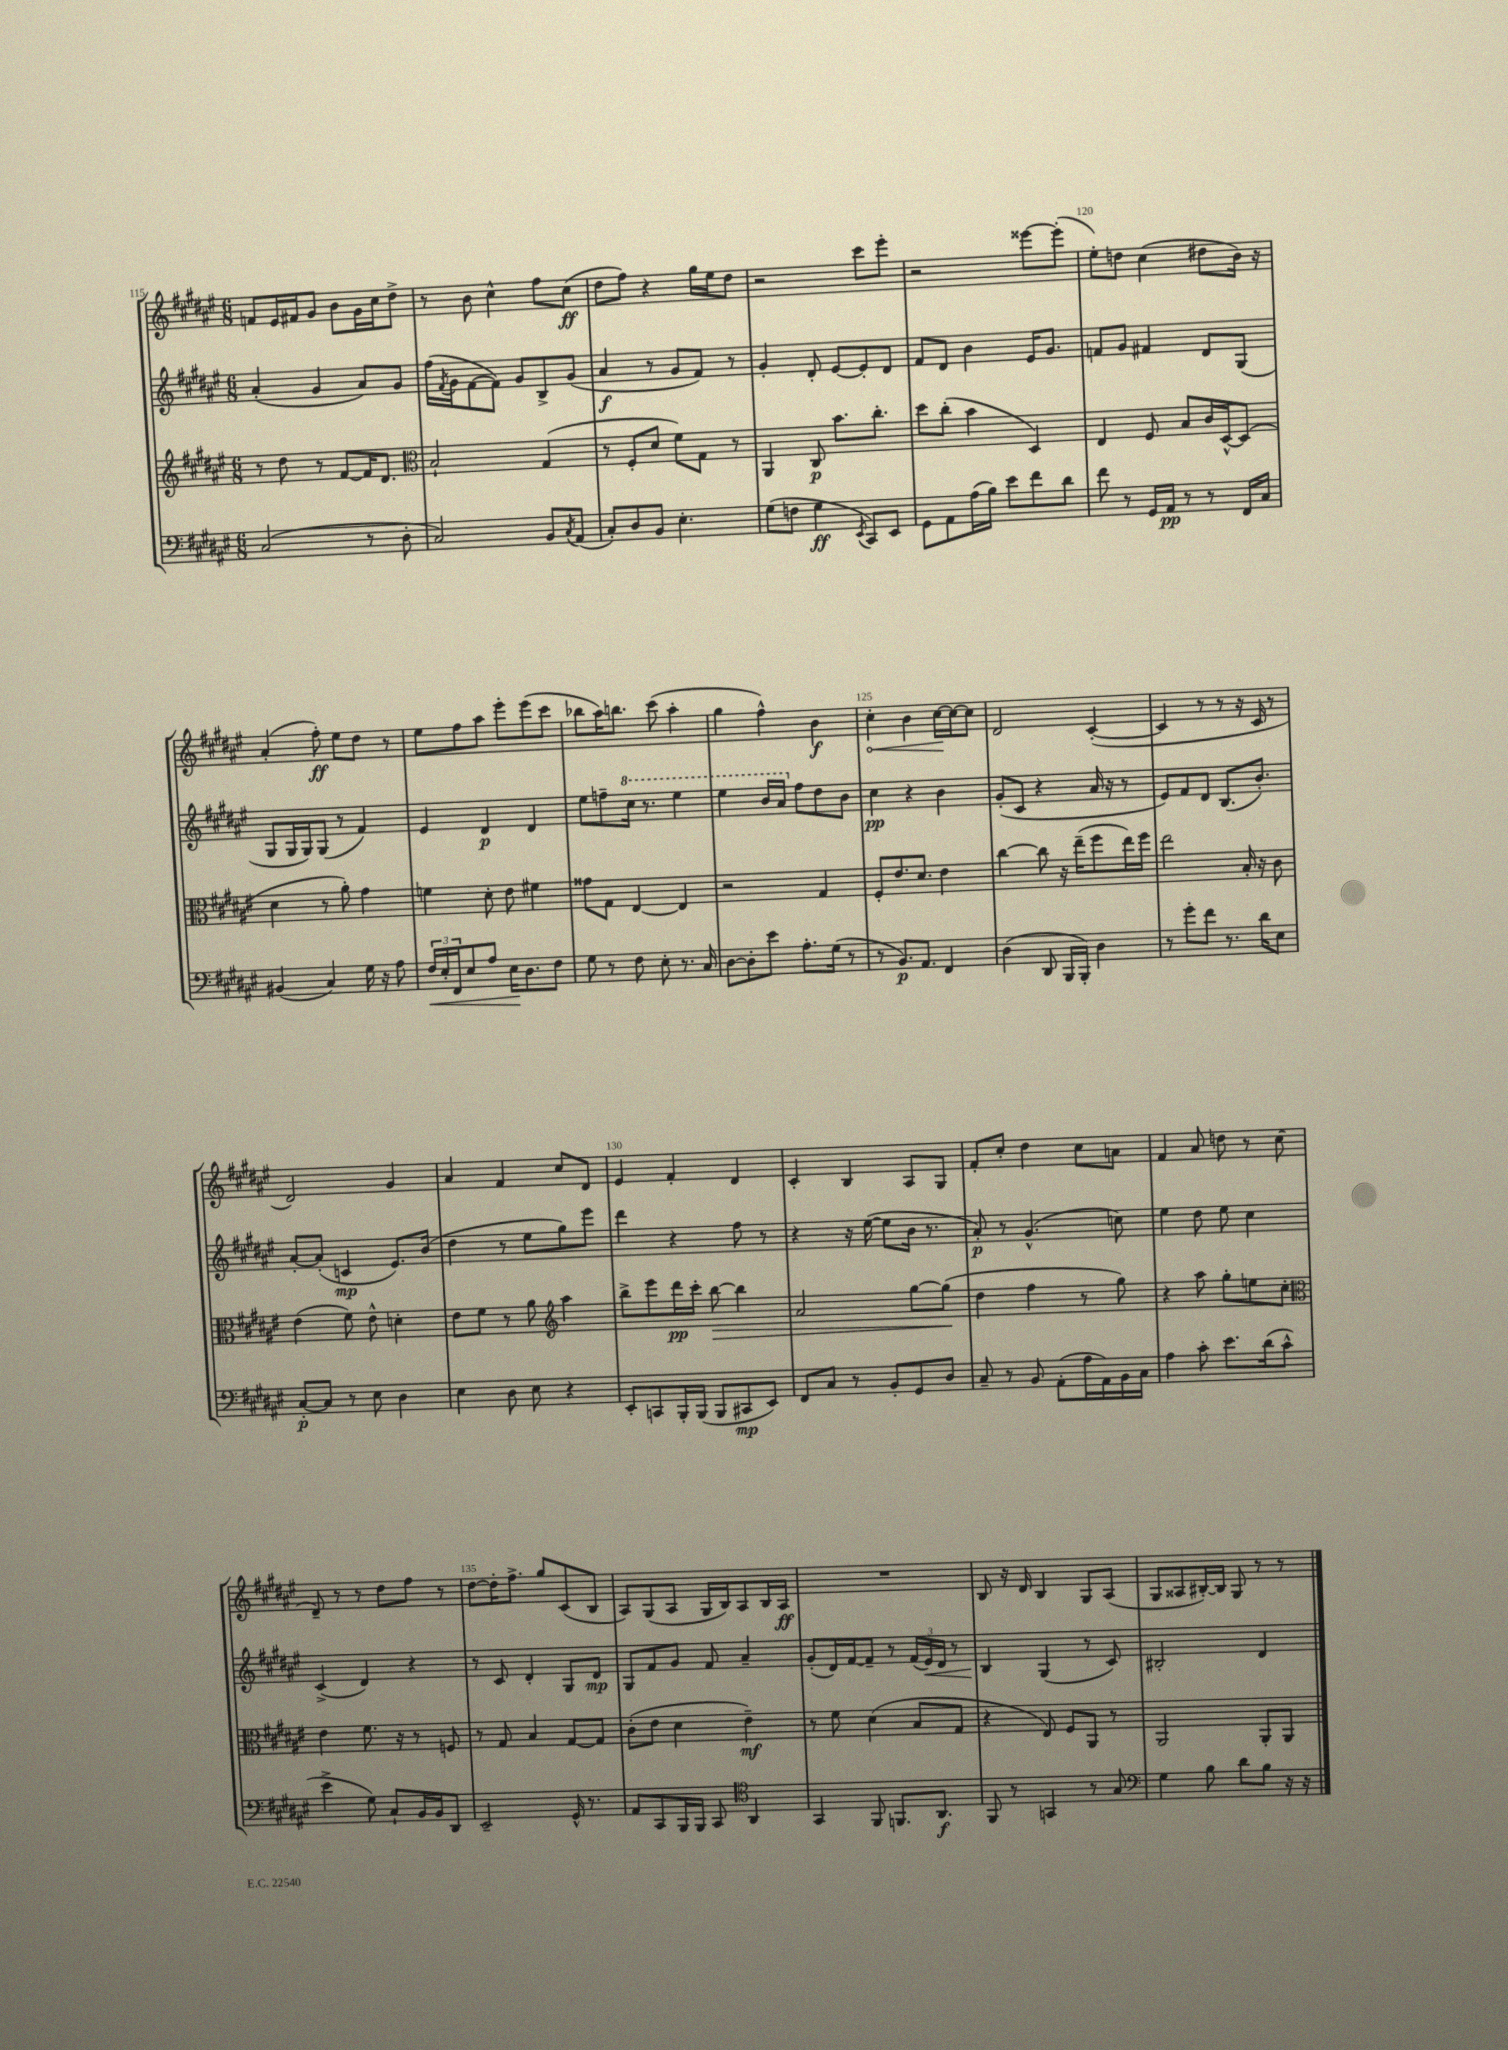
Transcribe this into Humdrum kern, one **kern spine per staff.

**kern	**dynam	**kern	**dynam	**kern	**dynam	**kern	**dynam
*part4	*part4	*part3	*part3	*part2	*part2	*part1	*part1
*staff4	*staff4	*staff3	*staff3	*staff2	*staff2	*staff1	*staff1
*clefF4	*	*clefG2	*	*clefG2	*	*clefG2	*
*k[f#c#g#d#a#e#]	*	*k[f#c#g#d#a#e#]	*	*k[f#c#g#d#a#e#]	*	*k[f#c#g#d#a#e#]	*
*M6/8	*	*M6/8	*	*M6/8	*	*M6/8	*
=115	=115	=115	=115	=115	=115	=115	=115
(2C#/	.	8r	.	(4a#'/	.	8fn/L	.
.	.	8dd#\	.	.	.	16e#/L	.
.	.	.	.	.	.	16f#X/J	.
.	.	8r	.	4g#/	.	8g#/J	.
.	.	[8f#/L	.	.	.	8b\L	.
8r	.	16f#/K]	.	8a#/L)	.	16g#\L	.
.	.	8.d#/J	.	.	.	16cc#\J	.
8D#'\	.	.	.	8g#/J	.	8dd#^\J	.
=116	=116	=116	=116	=116	=116	=116	=116
*	*	*clefC3	*	*	*	*	*
2C#/)	.	2B`/	.	(16ff#\LL	.	8r	.
.	.	.	.	8qf#/	.	.	.
.	.	.	.	16g#\J	.	.	.
.	.	.	.	[8f#\	.	8b\	.
.	.	.	.	8f#\J])	.	4cc#^^\	.
.	.	.	.	8g#/L	.	.	.
8BB/L	.	(4G#/	.	8B^/	.	8ff#\L	.
8qC#/	.	.	.	.	.	.	.
(8AA#/J	.	.	.	(8g#/J	.	(8cc#\J	ff
=117	=117	=117	=117	=117	=117	=117	=117
8C#'/L)	.	8r	.	4a#/	f	8dd#\L	.
8D#/	.	8F#'/L	.	.	.	8ff#\J)	.
8BB/J	.	8d#/J	.	8r	.	4r	.
4.E#'\	.	8f#\L)	.	8g#/L	.	.	.
.	.	8G#\J	.	8f#/J)	.	16gg#\LL	.
.	.	.	.	.	.	16ee#\J	.
.	.	8r	.	8r	.	8dd#\J	.
=118	=118	=118	=118	=118	=118	=118	=118
(8G#\L	.	4AA#/	.	4g#'/	.	2r	.
8Fn\J	.	.	.	.	.	.	.
4G#\	ff	8C#/	p	8d#'/	.	.	.
.	.	8.b\L	.	[8e#/L	.	.	.
8qEE#/	.	.	.	.	.	.	.
8CC#/L)	.	.	.	8e#'/]	.	8ccc#\L	.
.	.	8.cc#'\J	.	.	.	.	.
8EE#/J	.	.	.	8d#/J	.	8eee#'\J	.
=119	=119	=119	=119	=119	=119	=119	=119
8GG#\L	.	8dd#\L	.	8f#/L	.	2r	.
8AA#\	.	(8cc#'\J	.	8d#/J	.	.	.
(16A#\L	.	4b\	.	4b\	.	.	.
16B\JJ)	.	.	.	.	.	.	.
8e#\L	.	.	.	.	.	.	.
8f#\	.	4D#/)	.	16e#/KL	.	[8eee##X\L	.
.	.	.	.	8.g#/J	.	.	.
8d#\J	.	.	.	.	.	(8eee##'\J]	.
=120	=120	=120	=120	=120	=120	=120	=120
8f#\	.	4E#/	.	8fn/L	.	8ee#'\L)	.
8r	.	.	.	8g#/J	.	8ddn\J	.
16GG#/LL	.	8F#/	.	4f#X/	.	(4cc#\	.
16AA#/JJ	pp	.	.	.	.	.	.
8r	.	8B/L	.	.	.	.	.
8r	.	16c#/L	.	8d#/L	.	8dd#X\L	.
.	.	[16D#^^/J	.	.	.	.	.
16FF#/LL	.	(8D#/J]	.	(8G#/J	.	16b\Jk)	.
16C#/JJ	.	.	.	.	.	16r	.
!!LO:LB:g=z
=121	=121	=121	=121	=121	=121	=121	=121
(4BB#X/	.	4d#\	.	8G#/L	.	(4a#'/	.
.	.	.	.	16G#/L	.	.	.
.	.	.	.	16G#/J)	.	.	.
4C#/)	.	8r	.	(8G#/J	.	8ff#'\)	ff
.	.	8a#'\)	.	8r	.	8ee#\L	.
16G#\	.	4g#\	.	4f#/)	.	8dd#\J	.
16r	.	.	.	.	.	.	.
8A#\	.	.	.	.	.	8r	.
=122	=122	=122	=122	=122	=122	=122	=122
!	!LO:HP:b	!	!	!	!	!	!
24F#/LL	<	4fn\	.	4e#/	.	8ee#\L	.
24E#'/	.	.	.	.	.	.	.
24FF#/J	.	.	.	.	.	.	.
8E#/	.	.	.	.	.	8ff#\	.
8A#/J	.	8d#'\	.	4d#/	p	8aa#\J	.
16E#\KL	.	8e#\	.	.	.	8eee#'\L	.
8.D#\	[	.	.	.	.	.	.
.	.	4f#X\	.	4d#/	.	(8eee#\	.
8F#\J	.	.	.	.	.	8ccc#\J	.
=123	=123	=123	=123	=123	=123	=123	=123
8G#\	.	8g##X\L	.	8ee#\L	.	8bb-X\L	.
8r	.	8G#\J	.	8ffn~\	.	16aa#\K)	.
.	.	.	.	.	.	8.bbn\J	.
*	*	*	*	*8va	*	*	*
8F#\	.	[4E#/	.	16ccc#\Jk	.	.	.
.	.	.	.	8.r	.	.	.
8E#'\	.	.	.	.	.	(8ccc#\	.
8.r	.	4E#/]	.	4eee#\	.	4aa#'\	.
16C#/	.	.	.	.	.	.	.
=124	=124	=124	=124	=124	=124	=124	=124
[8D#\L	.	2r	.	4eee#\	.	4gg#\	.
8D#'\]	.	.	.	.	.	.	.
8e#\J	.	.	.	16bb/LL	.	4ff#^^\)	.
.	.	.	.	16aa#/JJ	.	.	.
*	*	*	*	*X8va	*	*	*
8.A#'\L	.	.	.	8ff#\L	.	.	.
.	.	4G#/	.	8dd#\	.	4b\	f
(16G#\Jk	.	.	.	.	.	.	.
8r	.	.	.	8b\J	.	.	.
=125	=125	=125	=125	=125	=125	=125	=125
!	!	!	!	!	!	!	!LO:HP:b
8r	.	8F#'/L	.	4cc#\	pp	4cc#'\	<
8.BB/L)	p	8.e#/	.	.	.	.	.
.	.	.	.	4r	.	4b\	.
8.AA#/J	.	8.d#/J	.	.	.	.	.
4FF#/	.	4e#\	.	4b\	.	[16cc#\LL	.
.	.	.	.	.	.	16cc#\J_	[
.	.	.	.	.	.	8cc#\J]	.
=126	=126	=126	=126	=126	=126	=126	=126
(4D#\	.	[4cc#\	.	(8g#'/L	.	2d#/	.
.	.	.	.	8c#/J	.	.	.
8DD#/	.	8cc#\]	.	4r	.	.	.
16BBB/LL	.	16r	.	.	.	.	.
16BBB'/JJ)	.	(16ee#~\KL	.	.	.	.	.
4D#\	.	8ff#\	.	16a#/	.	([4c#'/	.
.	.	.	.	16r	.	.	.
.	.	16ee#\L)	.	8r	.	.	.
.	.	16ff#\JJ	.	.	.	.	.
=127	=127	=127	=127	=127	=127	=127	=127
8r	.	2ee#\	.	8e#/L)	.	4c#/]	.
8g#'\L	.	.	.	8f#/	.	.	.
8f#\J	.	.	.	8d#/J	.	8r	.
8.r	.	.	.	(8.B/L	.	8r	.
.	.	16B'/	.	.	.	16r	.
16d#\KL	.	16r	.	8.b'/J)	.	16c#/	.
8E#\J	.	8c#\	.	.	.	8r	.
!!LO:LB:g=z
=128	=128	=128	=128	=128	=128	=128	=128
[8C#'/L	p	(4e#\	.	[8a#'/L	.	2d#/)	.
8C#/J]	.	.	.	(8a#'/J]	.	.	.
8r	.	8f#\)	.	4cn/	mp	.	.
8E#\	.	8e#^^\	.	.	.	.	.
4D#\	.	4dn'\	.	8.e#/L)	.	4g#/	.
.	.	.	.	(16b/Jk	.	.	.
=129	=129	=129	=129	=129	=129	=129	=129
4E#\	.	8e#\L	.	4dd#\	.	4a#/	.
.	.	8f#\J	.	.	.	.	.
8D#\	.	8r	.	8r	.	4f#/	.
8E#\	.	8a#\	.	8ee#\L	.	.	.
*	*	*clefG2	*	*	*	*	*
4r	.	4aa#\	.	8gg#\)	.	8cc#/L	.
.	.	.	.	8eee#\J	.	8d#/J	.
=130	=130	=130	=130	=130	=130	=130	=130
8EE#'/L	.	8bb^\L	.	4ddd#\	.	4e#/	.
8CCn/	.	8eee#\	.	.	.	.	.
16BBB'/L	.	16ddd#\L	pp	4r	.	4f#'/	.
(16BBB/JJ	.	16ccc#'\JJ	.	.	.	.	.
!	!	!	!LO:HP:b	!	!	!	!
8BBB/L	.	[8bb\	>	.	.	.	.
8CC#X/	mp	4bb\]	.	8ff#\	.	4d#/	.
8EE#/J)	.	.	.	8r	.	.	.
=131	=131	=131	=131	=131	=131	=131	=131
8FF#/L	.	2a#/	.	4r	.	4c#'/	.
8C#/J	.	.	.	.	.	.	.
8r	.	.	.	16r	.	4B/	.
.	.	.	.	([16ee#\	.	.	.
8BB'/L	.	.	.	8ee#\L]	.	.	.
8GG#/	.	[8gg#\L	.	16b\Jk	.	8A#/L	.
.	.	.	.	8.r	.	.	.
8D#/J	.	(8gg#\J]	.	.	.	8G#/J	.
.	.	.	]	.	.	.	.
=132	=132	=132	=132	=132	=132	=132	=132
8C#~/	.	4dd#\	.	8a#'/)	p	8f#'/L	.
8r	.	.	.	8r	.	8cc#'/J	.
8BB/	.	4ff#\	.	(4.g#^^/	.	4dd#\	.
(8AA#'\L	.	.	.	.	.	.	.
16A#\L	.	8r	.	.	.	8cc#\L	.
16AA#\)	.	.	.	.	.	.	.
16BB\	.	8gg#\)	.	8ccn\)	.	8an\J	.
16C#\JJ	.	.	.	.	.	.	.
=133	=133	=133	=133	=133	=133	=133	=133
4A#\	.	4r	.	4ee#\	.	4f#/	.
8c#'\	.	8aa#\	.	8dd#\	.	8a#/	.
8.e#\L	.	8gg#'\L	.	8ee#\	.	8ddn\	.
.	.	8een\	.	4cc#\	.	8r	.
(16d#\k	.	.	.	.	.	.	.
8c#^^\J	.	8cc#'\J	.	.	.	(8cc#\	.
!!LO:LB:g=z
=134	=134	=134	=134	=134	=134	=134	=134
*	*	*clefC3	*	*	*	*	*
4e#^\	.	4e#\	.	(4c#^/	.	8d#~/)	.
.	.	.	.	.	.	8r	.
8G#\)	.	8.f#\	.	4d#/)	.	8r	.
8C#`/L	.	.	.	.	.	8dd#\L	.
.	.	16r	.	.	.	.	.
16BB/L	.	8r	.	4r	.	8ff#\J	.
16BB/J	.	.	.	.	.	.	.
8DD#/J	.	8Fn/	.	.	.	8r	.
=135	=135	=135	=135	=135	=135	=135	=135
2EE#~/	.	8r	.	8r	.	[8dd#\L	.
.	.	8G#/	.	8c#/	.	16dd#'\K]	.
.	.	.	.	.	.	8.ff#^\J	.
.	.	4B/	.	4d#'/	.	.	.
.	.	.	.	.	.	8gg#/L	.
16GG#^^/	.	[8G#/L	.	8G#/L	.	(8c#/	.
8.r	.	.	.	.	.	.	.
.	.	8G#/J]	.	8d#/J	mp	8B/J	.
=136	=136	=136	=136	=136	=136	=136	=136
8AA#/L	.	(8c#'\L	.	8G#/L	.	8A#/L)	.
8CC#/	.	8e#\J	.	8f#/	.	(8G#/	.
16BBB/L	.	4d#\	.	8g#/J	.	8A#/J	.
16BBB/JJ	.	.	.	.	.	.	.
8CC#/	.	.	.	8f#/	.	16G#/LL	.
.	.	.	.	.	.	16B/J)	.
*clefC4	*	*	*	*	*	*	*
4AA#/	.	4e#~\)	mf	4a#~/	.	8A#/	.
.	.	.	.	.	.	16B/L	.
.	.	.	.	.	.	16A#/JJ	ff
=137	=137	=137	=137	=137	=137	=137	=137
4GG#/	.	8r	.	(8g#'/L	.	2.r	.
.	.	8f#\	.	16d#/L)	.	.	.
.	.	.	.	[16f#/J	.	.	.
8FF#/	.	(4d#\	.	8f#~/J]	.	.	.
8.FFn/L	.	.	.	8r	.	.	.
.	.	8B/L	.	(24f#/LL	.	.	.
!	!	!	!	!	!LO:HP:b	!	!
.	.	.	.	24e#/)	<	.	.
8.AA#/J	f	.	.	.	.	.	.
.	.	.	.	24d#/JJ	.	.	.
.	.	8G#/J	.	8r	.	.	.
=138	=138	=138	=138	=138	=138	=138	=138
8FF#/	.	4r	.	4B/	.	8B/	.
8r	.	.	.	.	.	16r	.
.	.	.	.	.	.	16d#/	.
4GGn/	.	8E#/)	.	(4G#/	[	4B/	.
.	.	8F#/L	.	.	.	.	.
8r	.	8AA#/J	.	8r	.	8G#/L	.
8G#/	.	8r	.	8c#/)	.	(8A#/J	.
=139	=139	=139	=139	=139	=139	=139	=139
*clefF4	*	*	*	*	*	*	*
4G#\	.	2AA#/	.	2B#X'/	.	8G#/L	.
.	.	.	.	.	.	8A##X/	.
8B\	.	.	.	.	.	[16B#X'/L)	.
.	.	.	.	.	.	16B#/JJ]	.
8d#\L	.	.	.	.	.	8G#/	.
8B\J	.	8AA#'/L	.	4d#/	.	8r	.
16r	.	8AA#/J	.	.	.	8r	.
16r	.	.	.	.	.	.	.
==	==	==	==	==	==	==	==
*-	*-	*-	*-	*-	*-	*-	*-
